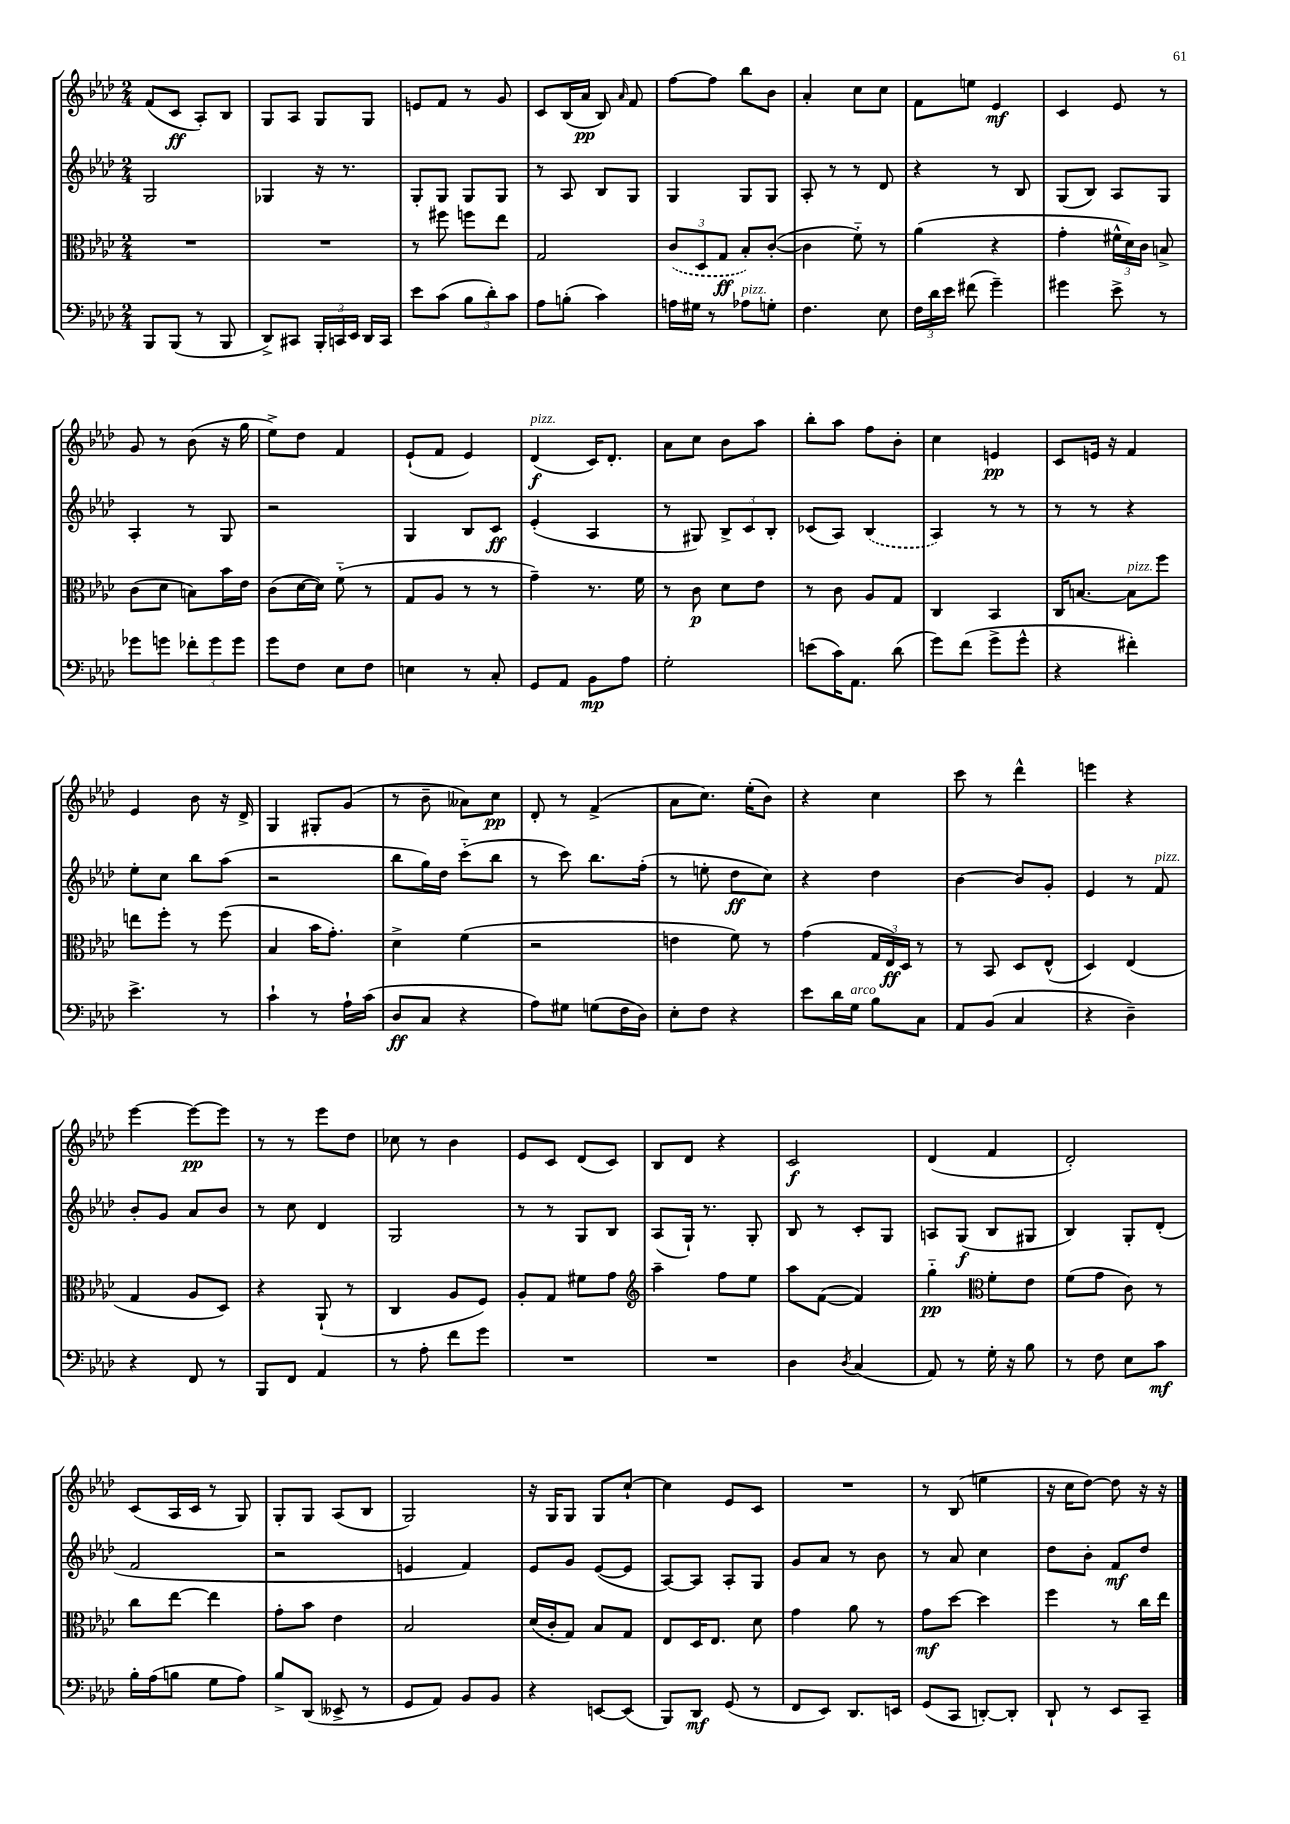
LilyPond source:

<<
\new StaffGroup <<
\new Staff = "s0" {
    \clef treble \key aes \major \numericTimeSignature \time 2/4
    \autoBeamOff f'8[( c'8]\ff aes8[-.) bes8] |
    g8[ aes8] g8[ g8] |
    e'8[ f'8] r8 g'8 |
    c'8[ bes16( aes'16]\pp bes8) \grace { aes'16 } f'8 |
    f''8[~ f''8] bes''8[ bes'8] |
    aes'4-. c''8[ c''8] |
    f'8[ e''8] ees'4\mf |
    c'4 ees'8 r8 |
    g'8 r8 bes'8( r16 g''16 |
    ees''8[->) des''8] f'4 |
    ees'8[-!( f'8] ees'4) |
    des'4\f^\markup { \italic "pizz." }( c'16[) des'8.]-. |
    aes'8[ c''8] bes'8[ aes''8] |
    bes''8[-. aes''8] f''8[ bes'8]-. |
    c''4 e'4\pp |
    c'8[ e'16] r16 f'4 |
    ees'4 bes'8 r16 des'16-> |
    g4 gis8[-. g'8]( |
    r8 bes'8-- aeses'8[) c''8]\pp |
    des'8-. r8 f'4->( |
    aes'8[ c''8.]) ees''16[-.( bes'8]) |
    r4 c''4 |
    c'''8 r8 des'''4-^ |
    e'''4 r4 |
    ees'''4~ ees'''8[~\pp ees'''8] |
    r8 r8 ees'''8[ des''8] |
    ces''8 r8 bes'4 |
    ees'8[ c'8] des'8[( c'8]) |
    bes8[ des'8] r4 |
    c'2\f |
    des'4( f'4 |
    des'2-.) |
    c'8[( aes16 c'16] r8 g8) |
    g8[-. g8] aes8[( bes8] |
    g2) |
    r16 g16[ g8] g8[ c''8]~-! |
    c''4 ees'8[ c'8] |
    R2 |
    r8 bes8( e''4 |
    r16 c''16[ des''8]~) des''8 r16 r16 \bar "|." |
}
\new Staff = "s1" {
    \clef treble \key aes \major \numericTimeSignature \time 2/4
    \autoBeamOff g2 |
    ges4 r16 r8. |
    g8[-. g8] g8[ g8] |
    r8 aes8 bes8[ g8] |
    g4 g8[ g8] |
    aes8-. r8 r8 des'8 |
    r4 r8 bes8 |
    g8[( bes8]) aes8[ g8] |
    aes4-. r8 g8 |
    r2 |
    g4 bes8[ c'8]\ff |
    ees'4-.( aes4 |
    r8 gis8) \tuplet 3/2 { bes8[-> c'8 bes8]-. } |
    ces'8[( aes8]) \once \slurDashed bes4( |
    aes4) r8 r8 |
    r8 r8 r4 |
    ees''8[-. c''8] bes''8[ aes''8]( |
    r2 |
    bes''8[ g''16) des''16] c'''8[-_( bes''8] |
    r8 c'''8) bes''8.[ f''16]-.( |
    r8 e''8-. des''8[\ff c''8]) |
    r4 des''4 |
    bes'4~ bes'8[ g'8]-. |
    ees'4 r8 f'8^\markup { \italic "pizz." } |
    bes'8[-. g'8] aes'8[ bes'8] |
    r8 c''8 des'4 |
    g2 |
    r8 r8 g8[ bes8] |
    aes8[( g16]-!) r8. g8-. |
    bes8 r8 c'8[-. g8] |
    a8[ g8]\f( bes8[ gis8] |
    bes4) g8[-. des'8]-.( |
    f'2 |
    r2 |
    e'4 f'4) |
    ees'8[ g'8] ees'8[~( ees'8] |
    aes8[~) aes8] aes8[-. g8] |
    g'8[ aes'8] r8 bes'8 |
    r8 aes'8 c''4 |
    des''8[ bes'8]-. f'8[\mf des''8] \bar "|." |
}
\new Staff = "s2" {
    \clef alto \key aes \major \numericTimeSignature \time 2/4
    \autoBeamOff R2 |
    R2 |
    r8 fis''8 f''8[ ees''8] |
    g2 |
    \tuplet 3/2 { \once \slurDashed c'8[( des8 g8]\ff } bes8[-.) c'8]~-.( |
    c'4 f'8-_) r8 |
    aes'4( r4 |
    g'4-. \tuplet 3/2 { fis'16[-^ des'16) c'16] } b8-> |
    c'8[( des'8] b8[) bes'16 ees'16] |
    c'8[( des'16~ des'16]) f'8-_( r8 |
    g8[ aes8] r8 r8 |
    g'4--) r8. f'16 |
    r8 c'8\p des'8[ ees'8] |
    r8 c'8 aes8[ g8] |
    c4 bes,4 |
    c16[ b8.]~ b8[^\markup { \italic "pizz." } f''8] |
    e''8[ f''8]-. r8 f''8( |
    bes4 bes'16[ g'8.]-.) |
    des'4-> f'4( |
    r2 |
    e'4 f'8) r8 |
    g'4( \tuplet 3/2 { g16[ ees16\ff) des16] } r8 |
    r8 bes,8 des8[ ees8]-^( |
    des4) ees4( |
    g4 aes8[ des8]) |
    r4 aes,8-!( r8 |
    c4 aes8[ f8]) |
    aes8[-. g8] fis'8[ g'8] |
    \clef treble aes''4-- f''8[ ees''8] |
    aes''8[ f'8]~( f'4) |
    g''4-_\pp \clef alto f'8[-. ees'8] |
    f'8[( g'8] c'8) r8 |
    c''8[ ees''8]~ ees''4 |
    g'8[-. bes'8] ees'4 |
    bes2 |
    des'16[( c'16-. g8]) bes8[ g8] |
    ees8[ des16 ees8.] des'8 |
    g'4 aes'8 r8 |
    g'8[\mf des''8]~ des''4 |
    f''4 r8 c''16[ ees''16] \bar "|." |
}
\new Staff = "s3" {
    \clef bass \key aes \major \numericTimeSignature \time 2/4
    \autoBeamOff bes,,8[ bes,,8]( r8 bes,,8 |
    des,8[->) cis,8] \tuplet 3/2 { bes,,16[-. c,16 ees,16] } des,16[ c,16] |
    ees'8[ c'8]( \tuplet 3/2 { bes8[ des'8-.) c'8] } |
    aes8[ b8]-.( c'4) |
    a16[ gis16] r8 aes8[^\markup { \italic "pizz." } g8]-. |
    f4. ees8 |
    \tuplet 3/2 { f16[ des'16 ees'16] } fis'8( g'4--) |
    gis'4 ees'8-> r8 |
    ges'8[ g'8] \tuplet 3/2 { fes'8[-. g'8 g'8] } |
    g'8[ f8] ees8[ f8] |
    e4 r8 c8-. |
    g,8[ aes,8] bes,8[\mp aes8] |
    g2-. |
    e'8[( c'16) aes,8.] des'8( |
    g'8[) f'8]( g'8[-> g'8]-^ |
    r4 fis'4-.) |
    ees'4.-> r8 |
    c'4-! r8 aes16[-! c'16]( |
    des8[\ff c8] r4 |
    aes8[) gis8] g8[( f16 des16]) |
    ees8[-. f8] r4 |
    ees'8[ des'16 g16]^\markup { \italic "arco" } bes8[ c8] |
    aes,8[ bes,8]( c4 |
    r4 des4--) |
    r4 f,8 r8 |
    bes,,8[ f,8] aes,4 |
    r8 aes8-. f'8[ g'8] |
    R2 |
    R2 |
    des4 \acciaccatura { des8 } c4( |
    aes,8) r8 g16-. r16 bes8 |
    r8 f8 ees8[ c'8]\mf |
    bes16[-. aes16( b8] g8[ aes8]) |
    bes8[-> des,8]( eeses,8-> r8 |
    g,8[ aes,8]) bes,8[ bes,8] |
    r4 e,8[~ e,8]( |
    bes,,8[) des,8]\mf g,8( r8 |
    f,8[ ees,8]) des,8.[ e,16] |
    g,8[( c,8] d,8[~-.) d,8]-. |
    des,8-! r8 ees,8[ c,8]-- \bar "|." |
}
>>
>>
\layout { \context { \Score \remove "Bar_number_engraver" } }
